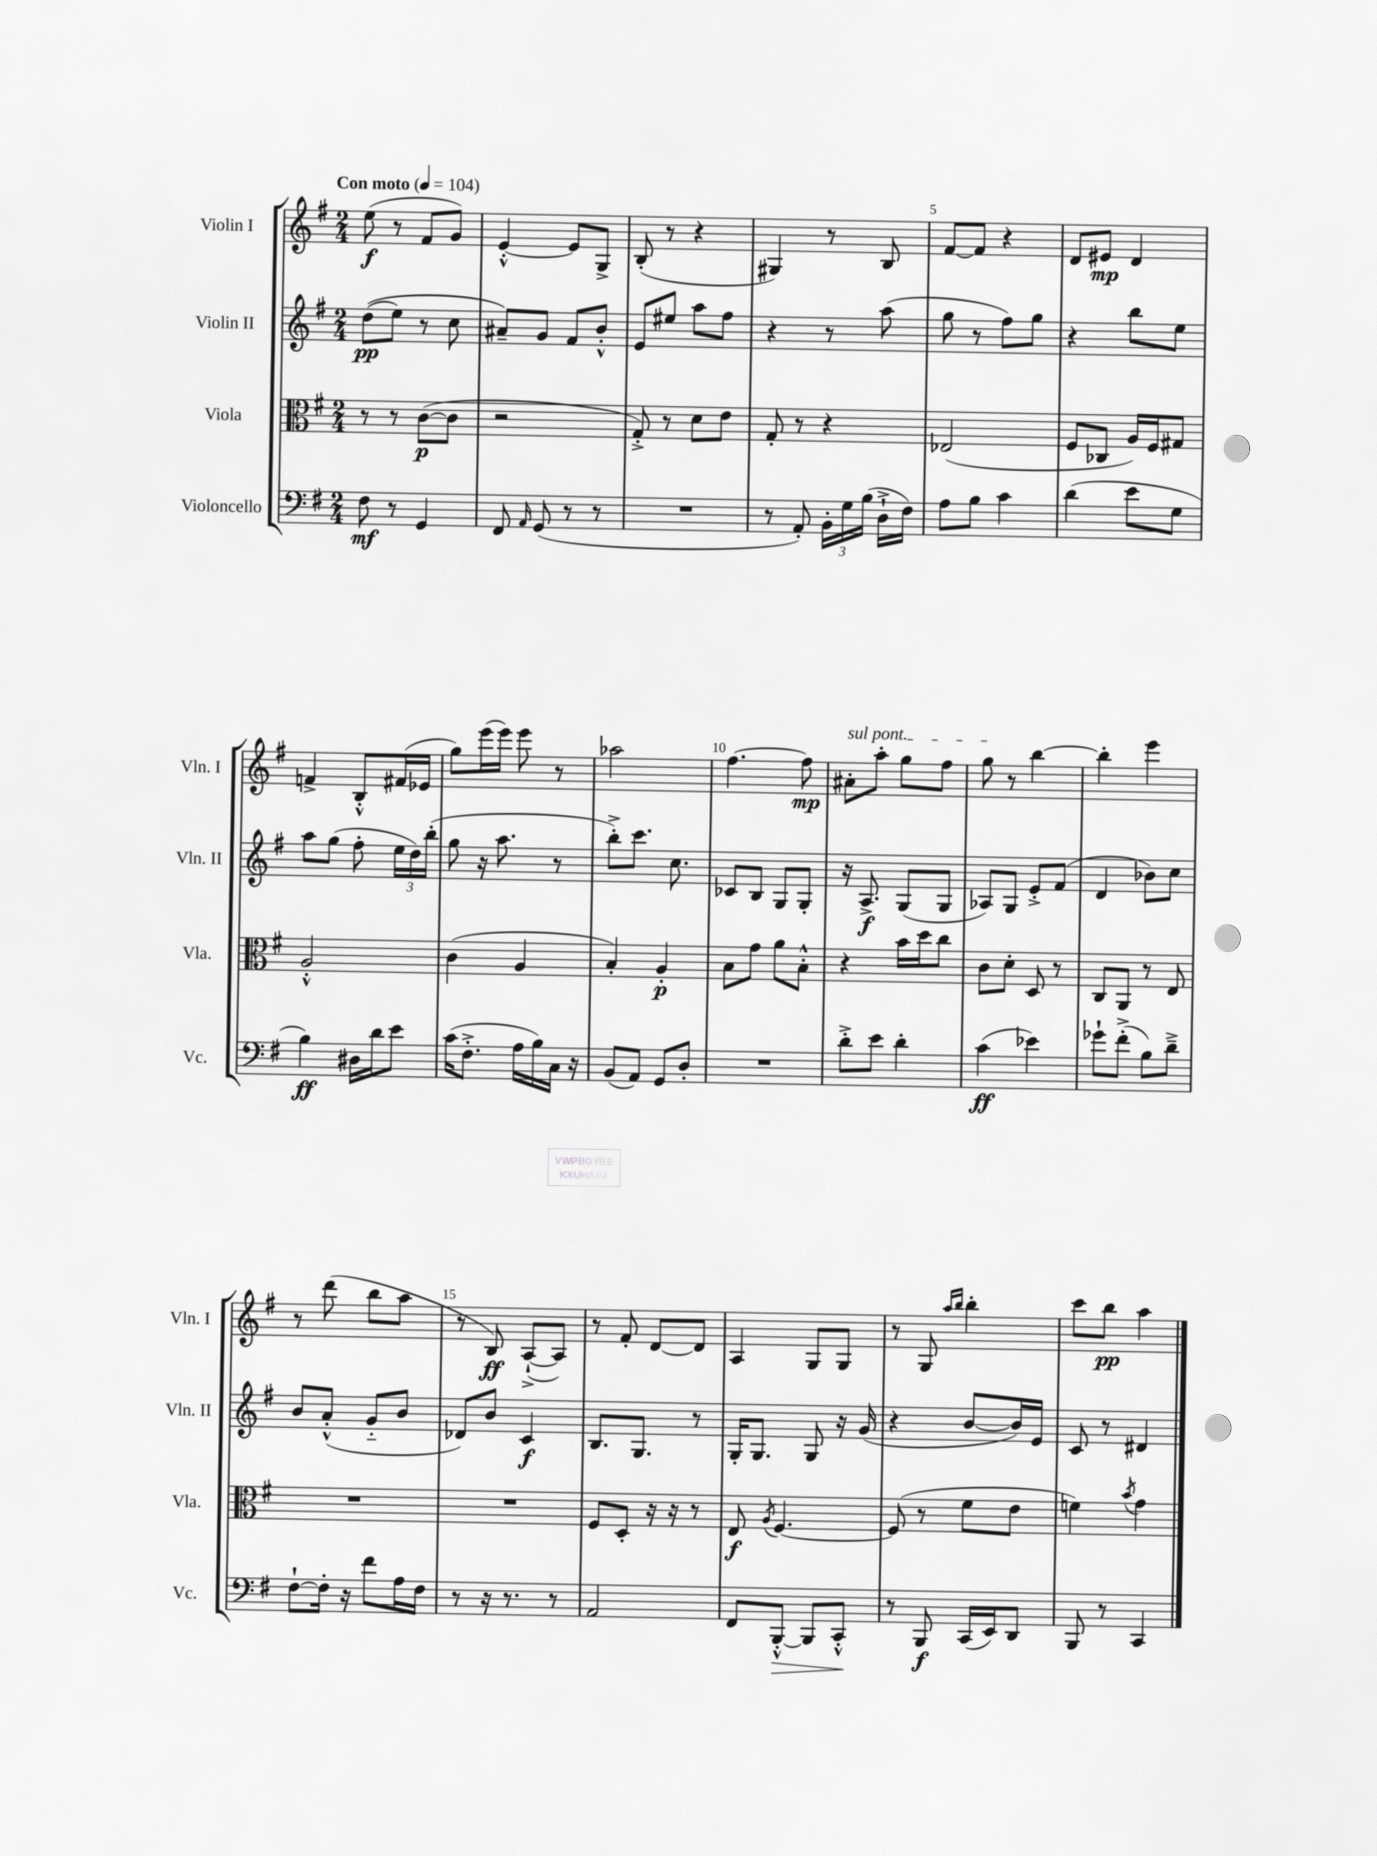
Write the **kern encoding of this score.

**kern	**dynam	**kern	**dynam	**kern	**dynam	**kern	**dynam
*part4	*part4	*part3	*part3	*part2	*part2	*part1	*part1
*staff4	*staff4	*staff3	*staff3	*staff2	*staff2	*staff1	*staff1
*I"Violoncello	*	*I"Viola	*	*I"Violin II	*	*I"Violin I	*
*I'Vc.	*	*I'Vla.	*	*I'Vln. II	*	*I'Vln. I	*
*clefF4	*	*clefC3	*	*clefG2	*	*clefG2	*
*k[f#]	*	*k[f#]	*	*k[f#]	*	*k[f#]	*
*M2/4	*	*M2/4	*	*M2/4	*	*M2/4	*
*MM104	*	*MM104	*	*MM104	*	*MM104	*
=1	=1	=1	=1	=1	=1	=1	=1
!	!	!	!	!	!	!LO:TX:a:B:t=Con moto	!
8F#\	mf	8r	.	((8dd\L	pp	(8ee\	f
8r	.	8r	.	8ee\J)	.	8r	.
4GG/	.	([8c\L	p	8r	.	8f#/L	.
.	.	8c\J]	.	8cc\	.	8g/J)	.
=2	=2	=2	=2	=2	=2	=2	=2
8FF#/	.	2r	.	8a#X~/L)	.	[4e'^^/	.
16qqAA/	.	.	.	.	.	.	.
(8GG/	.	.	.	8g/J	.	.	.
8r	.	.	.	8f#/L	.	8e/L]	.
8r	.	.	.	8b'^^/J	.	8G^/J	.
=3	=3	=3	=3	=3	=3	=3	=3
2r	.	8G'^/)	.	8e/L	.	(8B'/	.
.	.	8r	.	8ee#X/J	.	8r	.
.	.	8d\L	.	8aa\L	.	4r	.
.	.	8e\J	.	8ff#\J	.	.	.
=4	=4	=4	=4	=4	=4	=4	=4
8r	.	8G'/	.	4r	.	4G#X/)	.
8AA'/)	.	8r	.	.	.	.	.
24BB'\LL	.	4r	.	8r	.	8r	.
24G\	.	.	.	.	.	.	.
(24B\JJ	.	.	.	.	.	.	.
16D`^\LL	.	.	.	(8aa\	.	8B/	.
16F#\JJ)	.	.	.	.	.	.	.
=5	=5	=5	=5	=5	=5	=5	=5
8A\L	.	(2E-X/	.	8gg\	.	[8f#/L	.
8B\J	.	.	.	8r	.	8f#/J]	.
4c\	.	.	.	8ff#\L)	.	4r	.
.	.	.	.	8gg\J	.	.	.
=6	=6	=6	=6	=6	=6	=6	=6
(4d\	.	8F#/L	.	4r	.	8d/L	.
.	.	8C-X/J	.	.	.	8e#X/J	mp
8e\L	.	16A/LL)	.	8bb\L	.	4d/	.
.	.	16F#/J	.	.	.	.	.
8G\J	.	8G#X/J	.	8ee\J	.	.	.
!!LO:LB:g=z
=7	=7	=7	=7	=7	=7	=7	=7
4B\)	ff	2A'^^/	.	8aa\L	.	4fn^/	.
.	.	.	.	(8gg\J	.	.	.
16D#X\LL	.	.	.	8ff#'\	.	8B'^^/L	.
16d\J	.	.	.	.	.	.	.
8e\J	.	.	.	24ee\LL	.	(16f#X/L	.
.	.	.	.	24dd\)	.	.	.
.	.	.	.	.	.	16e-X/JJ	.
.	.	.	.	(24bb'\JJ	.	.	.
=8	=8	=8	=8	=8	=8	=8	=8
(16c\KL	.	(4c\	.	8gg\	.	8gg\L)	.
8.F#'^\J	.	.	.	.	.	.	.
.	.	.	.	16r	.	(16eee\L	.
.	.	.	.	8.aa\	.	16eee\JJ)	.
16A\LL	.	4A/	.	.	.	8eee\	.
16B\)	.	.	.	.	.	.	.
16C\JJ	.	.	.	8r	.	8r	.
16r	.	.	.	.	.	.	.
=9	=9	=9	=9	=9	=9	=9	=9
(8BB/L	.	4B'/)	.	8bb'^\L)	.	2aa-X\	.
8AA/J)	.	.	.	8.ccc\J	.	.	.
8GG/L	.	4A'/	p	.	.	.	.
.	.	.	.	8.cc\	.	.	.
8D'/J	.	.	.	.	.	.	.
=10	=10	=10	=10	=10	=10	=10	=10
2r	.	8B\L	.	8c-X/L	.	[4.ff#\	.
.	.	8g\J	.	8B/J	.	.	.
.	.	8a\L	.	8G/L	.	.	.
.	.	8B'^^\J	.	8G'/J	.	8ff#\]	mp
=11	=11	=11	=11	=11	=11	=11	=11
!	!	!	!	!	!	!LO:TX:a:i:t=sul pont.	!
8d'^\L	.	4r	.	16r	.	8a#X'\L	.
.	.	.	.	8.A^/	f	.	.
8e\J	.	.	.	.	.	8aa'\J	.
4d'\	.	16b\LL	.	(8G/L	.	8gg\L	.
.	.	16dd\J	.	.	.	.	.
.	.	8cc\J	.	8G/J	.	8ff#\J	.
=12	=12	=12	=12	=12	=12	=12	=12
(4c\	ff	8c\L	.	8A-X/L)	.	8gg\	.
.	.	8d'\J	.	8G/J	.	8r	.
4e-X\)	.	8D/	.	8e'^/L	.	[4bb\	.
.	.	8r	.	(8f#/J	.	.	.
=13	=13	=13	=13	=13	=13	=13	=13
8g-X`\L	.	8C/L	.	4d/	.	4bb'\]	.
(8f#'^\J	.	8AA/J	.	.	.	.	.
8B\L)	.	8r	.	8b-X\L)	.	4eee\	.
8d~^\J	.	8E/	.	8cc\J	.	.	.
!!LO:LB:g=z
=14	=14	=14	=14	=14	=14	=14	=14
[8F#`\L	.	2r	.	8b/L	.	8r	.
16F#'\Jk]	.	.	.	(8a'^^/J	.	(8ddd\	.
16r	.	.	.	.	.	.	.
8f#\L	.	.	.	8g/L	.	8bb\L	.
16A\L	.	.	.	8b/J	.	8aa\J	.
16F#\JJ	.	.	.	.	.	.	.
=15	=15	=15	=15	=15	=15	=15	=15
8r	.	2r	.	8d-X/L)	.	8r	.
16r	.	.	.	8b/J	.	8B/)	ff
8.r	.	.	.	.	.	.	.
.	.	.	.	4c/	f	([8A`^/L	.
8r	.	.	.	.	.	8A/J])	.
=16	=16	=16	=16	=16	=16	=16	=16
2AA/	.	8F#/L	.	8.B/L	.	8r	.
.	.	8D'/J	.	.	.	8f#'/	.
.	.	.	.	8.G/J	.	.	.
.	.	16r	.	.	.	[8d/L	.
.	.	16r	.	.	.	.	.
.	.	8r	.	8r	.	8d/J]	.
=17	=17	=17	=17	=17	=17	=17	=17
8FF#/L	.	8E/	f	16G'/KL	.	4A/	.
.	.	.	.	8.G/J	.	.	.
.	.	8qA/	.	.	.	.	.
!	!LO:HP:b	!	!	!	!	!	!
[8BBB'^^/J	>	[4.F#/	.	.	.	.	.
8BBB/L]	.	.	.	8G/	.	8G/L	.
8CC'^^/J	.	.	.	16r	.	8G/J	.
.	.	.	.	(16g/	.	.	.
.	]	.	.	.	.	.	.
=18	=18	=18	=18	=18	=18	=18	=18
8r	.	(8F#/]	.	4r	.	8r	.
8BBB/	f	8r	.	.	.	8G/	.
.	.	.	.	.	.	16qqaa/LL	.
.	.	.	.	.	.	16qqbb/JJ	.
(16CC/LL	.	8f#\L	.	[8b/L	.	4bb'\	.
16EE/J)	.	.	.	.	.	.	.
8DD/J	.	8e\J	.	16b/L])	.	.	.
.	.	.	.	16e/JJ	.	.	.
=19	=19	=19	=19	=19	=19	=19	=19
8BBB/	.	4fn\)	.	8c/	.	8ccc\L	.
8r	.	.	.	8r	.	8bb\J	pp
.	.	8qb/	.	.	.	.	.
4CC/	.	4g\	.	4d#X/	.	4aa\	.
==	==	==	==	==	==	==	==
*-	*-	*-	*-	*-	*-	*-	*-
